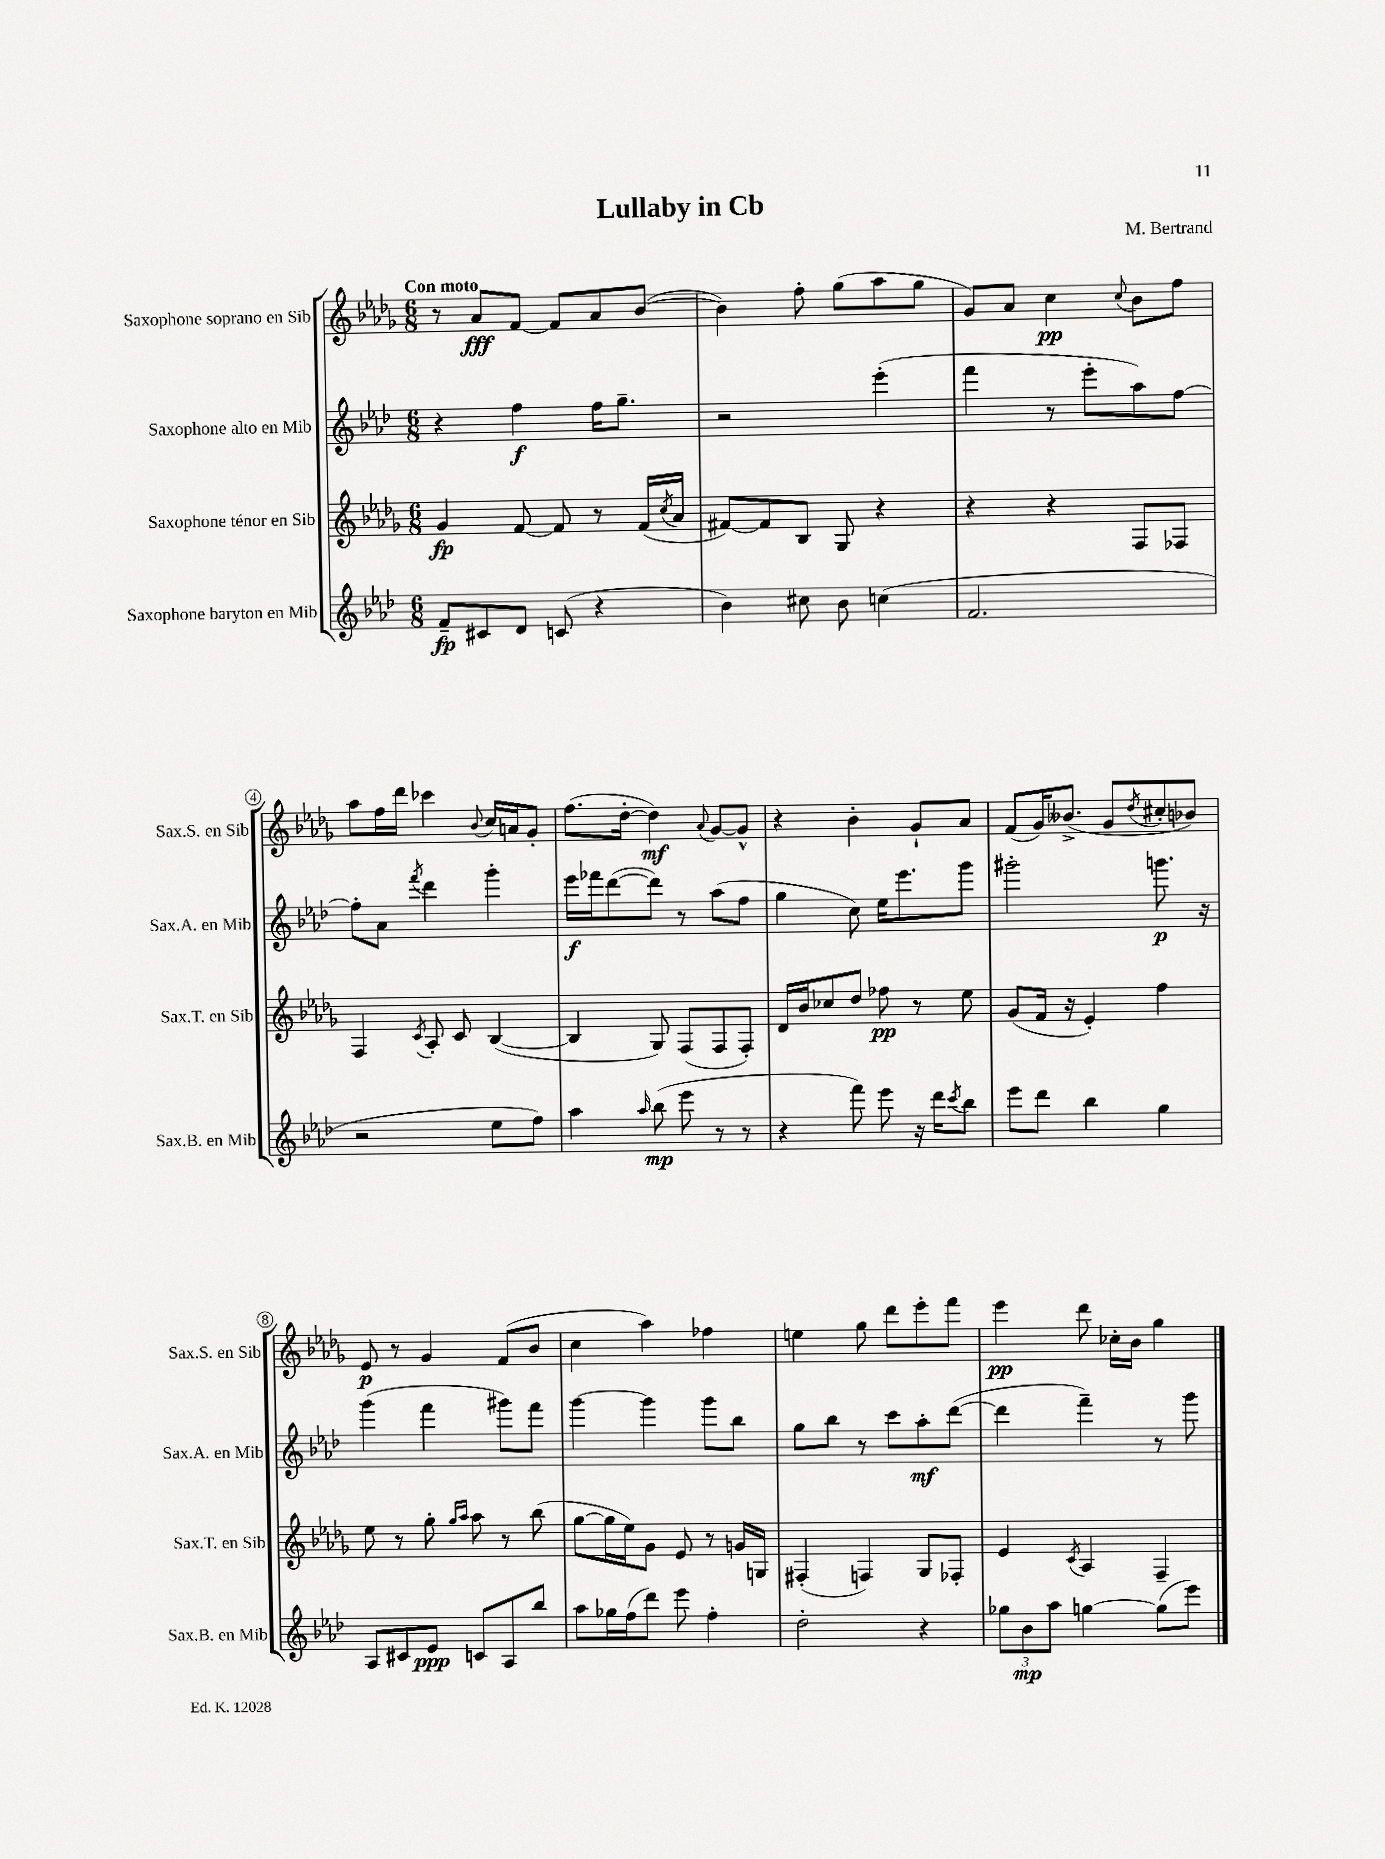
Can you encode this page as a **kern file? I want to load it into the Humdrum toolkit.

**kern	**dynam	**kern	**dynam	**kern	**dynam	**kern	**dynam
*part4	*part4	*part3	*part3	*part2	*part2	*part1	*part1
*staff4	*staff4	*staff3	*staff3	*staff2	*staff2	*staff1	*staff1
*I"Saxophone baryton en Mib	*	*I"Saxophone ténor en Sib	*	*I"Saxophone alto en Mib	*	*I"Saxophone soprano en Sib	*
*I'Sax.B. en Mib	*	*I'Sax.T. en Sib	*	*I'Sax.A. en Mib	*	*I'Sax.S. en Sib	*
*clefG2	*	*clefG2	*	*clefG2	*	*clefG2	*
*k[b-e-a-d-]	*	*k[b-e-a-d-g-]	*	*k[b-e-a-d-]	*	*k[b-e-a-d-g-]	*
*M6/8	*	*M6/8	*	*M6/8	*	*M6/8	*
=1	=1	=1	=1	=1	=1	=1	=1
!	!	!	!	!	!	!LO:TX:a:B:t=Con moto	!
8f~/L	fp	4g-/	fp	4r	.	8r	.
8c#X/	.	.	.	.	.	8a-/L	fff
8d-/J	.	[8f/	.	4ff\	f	[8f/J	.
(8cn/	.	8f/]	.	.	.	8f/L]	.
4r	.	8r	.	16ff\KL	.	8a-/	.
.	.	.	.	8.gg~\J	.	.	.
.	.	(16f/LL	.	.	.	([8b-/J	.
.	.	8qcc/	.	.	.	.	.
.	.	16a-/JJ	.	.	.	.	.
=2	=2	=2	=2	=2	=2	=2	=2
4b-\)	.	[8f#X/L)	.	2r	.	4b-\])	.
.	.	8f#/]	.	.	.	.	.
8cc#X\	.	8B-/J	.	.	.	8ff'\	.
8b-\	.	8G-/	.	.	.	(8gg-\L	.
(4ccn\	.	4r	.	(4eee-'\	.	8aa-\	.
.	.	.	.	.	.	8gg-\J	.
=3	=3	=3	=3	=3	=3	=3	=3
2.f/	.	4r	.	4fff\	.	8g-/L)	.
.	.	.	.	.	.	8a-/J	.
.	.	4r	.	8r	.	4cc\	pp
.	.	.	.	8eee-'\L	.	.	.
.	.	.	.	.	.	8qqcc/	.
.	.	8F/L	.	8aa-\)	.	8b-\L	.
.	.	8F-X/J	.	[8ff\J	.	8ff\J	.
!!LO:LB:g=z
=4	=4	=4	=4	=4	=4	=4	=4
2r	.	4F/	.	8ff'\L]	.	8aa-\L	.
.	.	.	.	8a-\J	.	16ff\L	.
.	.	.	.	.	.	16ddd-\JJ	.
.	.	8qc/	.	8qfff/	.	.	.
.	.	8A-'/	.	4ddd-\	.	4ccc-X\	.
.	.	8c/	.	.	.	.	.
.	.	.	.	.	.	8qqb-/	.
8ee-\L	.	([4B-/	.	4ggg'\	.	16cc/LL	.
.	.	.	.	.	.	16an/J	.
8ff\J)	.	.	.	.	.	8g-'/J	.
=5	=5	=5	=5	=5	=5	=5	=5
4aa-\	.	4B-/]	.	16eee-\LL	f	(8.ff\L	.
.	.	.	.	16fff-X\J	.	.	.
.	.	.	.	([8ddd-\	.	.	.
.	.	.	.	.	.	[16dd-'\Jk	.
16qqaa-/	.	.	.	.	.	.	.
(8bb-\	mp	8G-/)	.	8ddd-\J])	.	4dd-\])	mf
8eee-\	.	(8F/L	.	8r	.	.	.
.	.	.	.	.	.	8qqa-/	.
8r	.	8F/	.	(8aa-\L	.	[8g-/L	.
8r	.	8F'/J)	.	8ff\J	.	8g-^^/J]	.
=6	=6	=6	=6	=6	=6	=6	=6
4r	.	16d-/LL	.	4gg\	.	4r	.
.	.	16b-/J	.	.	.	.	.
.	.	8cc-X/	.	.	.	.	.
8fff\)	.	8dd-/J	.	8cc\)	.	4b-'\	.
8eee-\	.	8ff-X\	pp	16ee-\KL	.	.	.
.	.	.	.	8.eee-\	.	.	.
16r	.	8r	.	.	.	8g-`/L	.
16ddd-\KL	.	.	.	.	.	.	.
8qccc/	.	.	.	.	.	.	.
8bb-\J	.	8ee-\	.	8ggg\J	.	8a-/J	.
=7	=7	=7	=7	=7	=7	=7	=7
8eee-\L	.	(8g-/L	.	2ggg#X'\	.	(8f/L	.
8ddd-\J	.	16f/Jk	.	.	.	16g-/K)	.
.	.	16r	.	.	.	(8.b--X^/J	.
4bb-\	.	4e-'/)	.	.	.	.	.
.	.	.	.	.	.	8g-/L	.
.	.	.	.	.	.	8qdd-/	.
4gg\	.	4ff\	.	8.gggn\	p	8cc#X'/	.
.	.	.	.	.	.	8b-X/J)	.
.	.	.	.	16r	.	.	.
!!LO:LB:g=z
=8	=8	=8	=8	=8	=8	=8	=8
8A-/L	.	8ee-\	.	(4ggg\	.	8e-/	p
8c#X/	.	8r	.	.	.	8r	.
8e-/J	ppp	8gg-'\	.	4fff\	.	4g-/	.
.	.	16qqgg-/LL	.	.	.	.	.
.	.	16qqaa-/JJ	.	.	.	.	.
8cn/L	.	8aa-\	.	.	.	.	.
8A-/	.	8r	.	8ggg#X\L)	.	(8f/L	.
8bb-/J	.	(8bb-\	.	8fff\J	.	8b-/J	.
=9	=9	=9	=9	=9	=9	=9	=9
8aa-\L	.	[8gg-\L	.	[4ggg\	.	4cc\	.
16gg-X\L	.	16gg-\L]	.	.	.	.	.
(16ff\J	.	16ee-\J)	.	.	.	.	.
8ddd-\J)	.	8g-\J	.	4ggg\]	.	4aa-\)	.
8eee-\	.	8e-/	.	.	.	.	.
4ff'\	.	8r	.	8ggg\L	.	4ff-X\	.
.	.	16gn/LL	.	8bb-\J	.	.	.
.	.	16Gn/JJ	.	.	.	.	.
=10	=10	=10	=10	=10	=10	=10	=10
2dd-'\	.	(4F#X'/	.	8gg\L	.	4een\	.
.	.	.	.	8bb-\J	.	.	.
.	.	4Fn/)	.	8r	.	8gg-\	.
.	.	.	.	8ccc\L	.	8ddd-\L	.
4r	.	8G-/L	.	8aa-'\	mf	8eee-'\	.
.	.	8F-X'/J	.	([8ddd-\J	.	8fff\J	.
=11	=11	=11	=11	=11	=11	=11	=11
12gg-X\L	.	4e-/	.	4ddd-\]	.	4eee-\	pp
12b-\	mp	.	.	.	.	.	.
12aa-\J	.	.	.	.	.	.	.
.	.	8qc/	.	.	.	.	.
[4ggn\	.	4A-/	.	4fff~\)	.	8ddd-\	.
.	.	.	.	.	.	16cc-X'\LL	.
.	.	.	.	.	.	16b-\JJ	.
(8gg\L]	.	4F~/	.	8r	.	4gg-\	.
8eee-\J)	.	.	.	8ggg\	.	.	.
==	==	==	==	==	==	==	==
*-	*-	*-	*-	*-	*-	*-	*-
